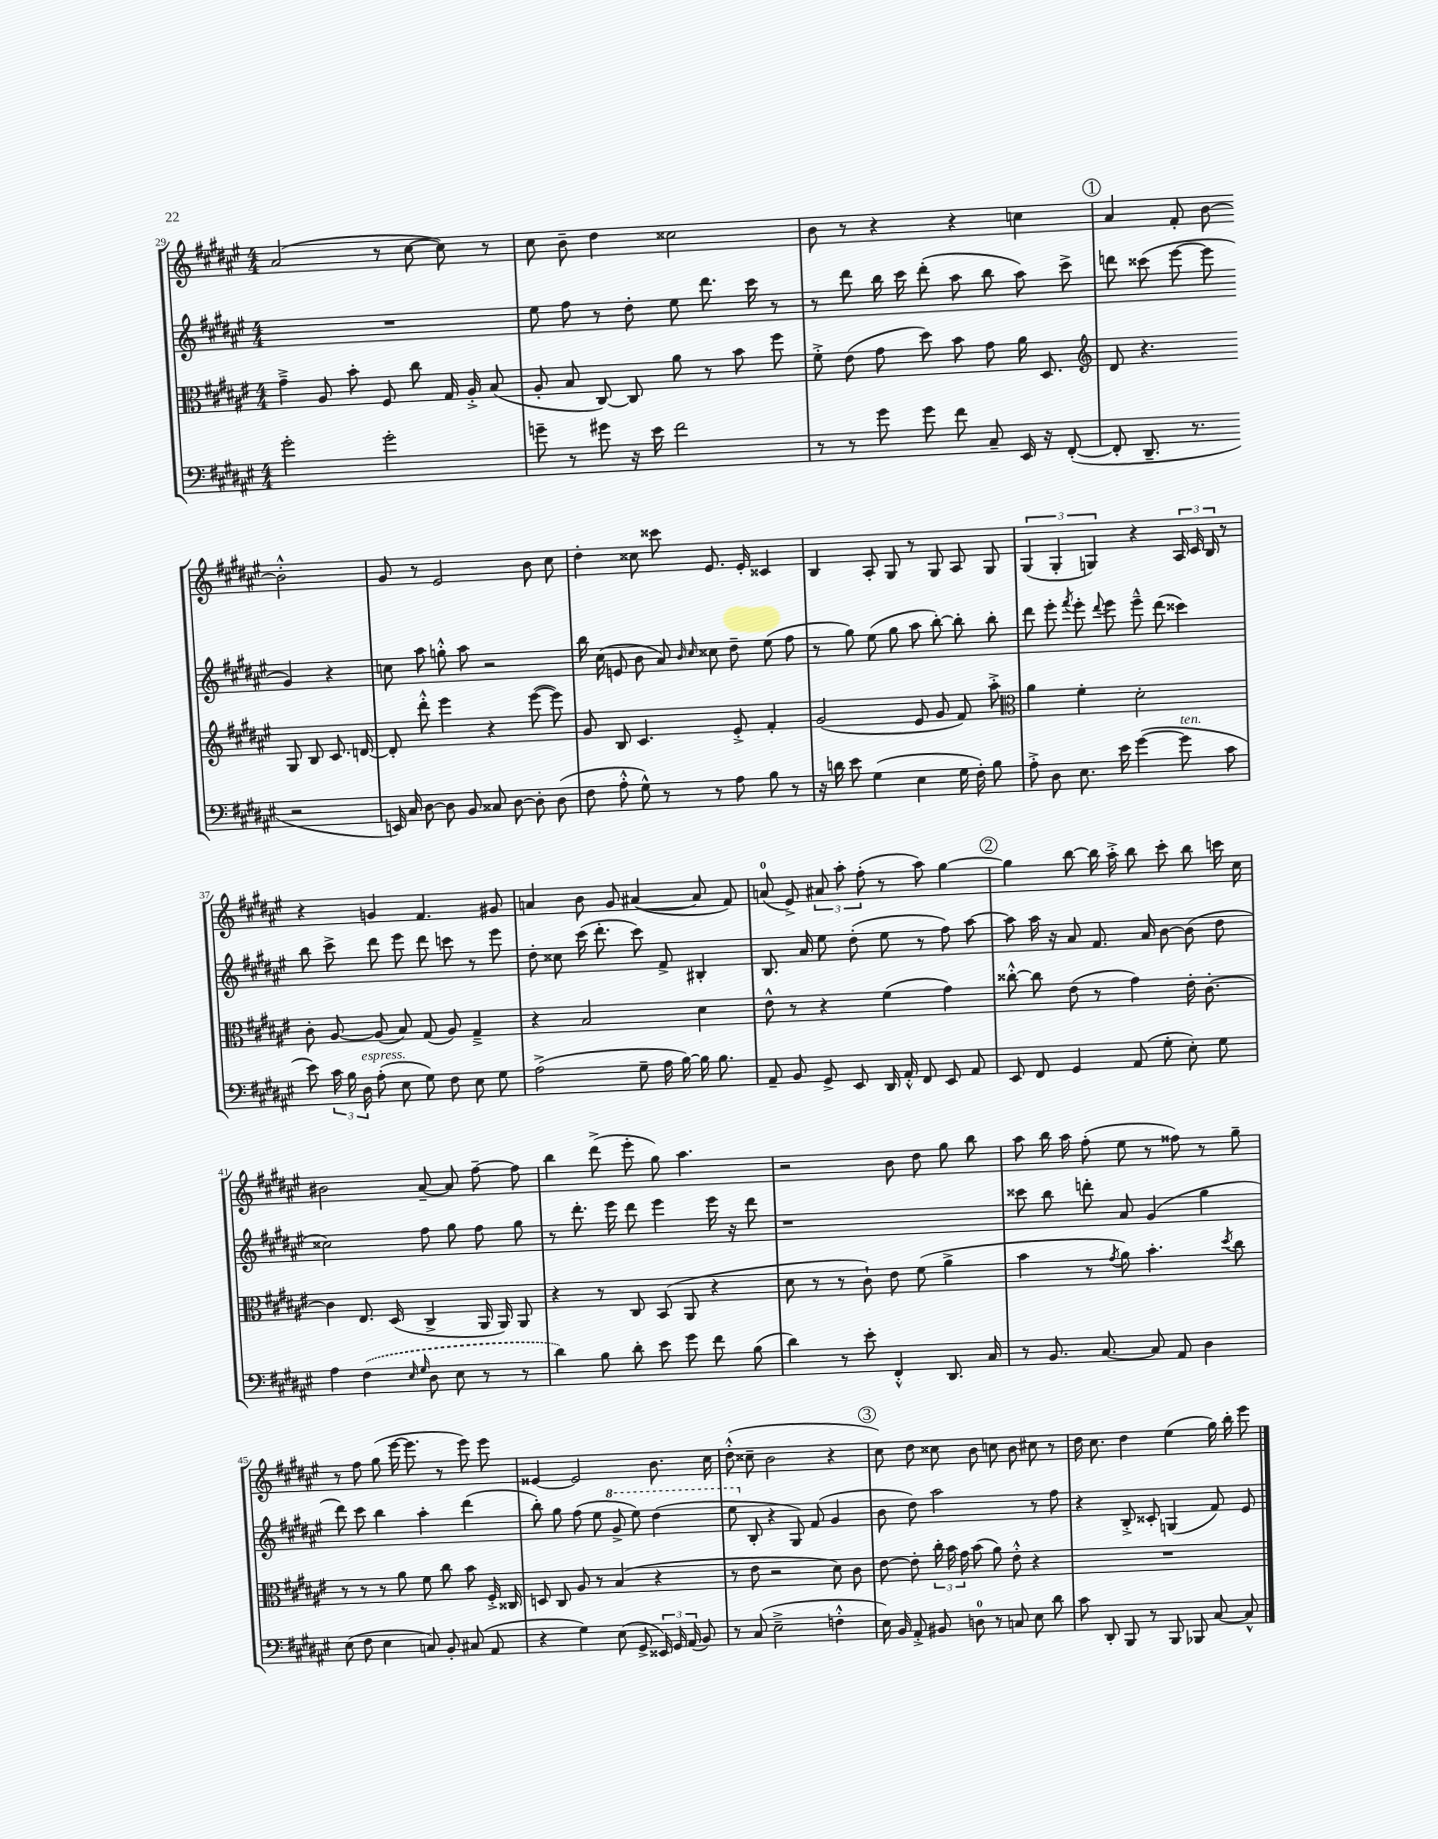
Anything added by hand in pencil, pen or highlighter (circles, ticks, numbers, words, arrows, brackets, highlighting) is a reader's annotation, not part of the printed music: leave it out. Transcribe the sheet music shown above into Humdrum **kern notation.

**kern	**kern	**kern	**kern
*staff4	*staff3	*staff2	*staff1
*clefF4	*clefC3	*clefG2	*clefG2
*k[f#c#g#d#a#e#]	*k[f#c#g#d#a#e#]	*k[f#c#g#d#a#e#]	*k[f#c#g#d#a#e#]
*M4/4	*M4/4	*M4/4	*M4/4
2g#'	4g#~^	1r	(2a#
.	8A#	.	.
.	8b'	.	.
2g#'	8F#	.	8r
.	8cc#	.	[8cc#
.	16G#	.	8cc#])
.	16A#'^	.	.
.	(8B	.	8r
=	=	=	=
8g~	8A#'	8ee#	8cc#
8r	8B	8ff#	8b~
8g#	[8C#)	8r	4dd#
16r	8C#]	8dd#'	.
16e#	.	.	.
2f#	8a#	8ee#	2cc##
.	8r	8.ddd#	.
.	8b	.	.
.	.	16ccc#	.
.	8ff#	8r	.
=	=	=	=
8r	8f#'^	8r	8b
8r	(8e#	8ddd#	8r
8g#	8g#	16bb	4r
.	.	16ccc#	.
8g#	8dd#)	(8ddd#'	.
8f#	8b	8aa#	4r
8C#~	8g#	8bb	.
16EE#	16a#	8aa#)	4cc
16r	8.D#	.	.
([8FF#'	.	8ccc#^	.
=	=	=	=
*	*clefG2	*	*
8FF#']	8d#	8ddd	4a#
8.DD#~	4.r	(8ccc##	.
.	.	[8eee#	8f#'
8.r	.	.	.
.	.	8eee#]	[8b
2r	8G#	4g#)	2b'^^]
.	8B	.	.
.	8.c#	4r	.
.	[16d	.	.
=	=	=	=
16EE)	8d']	8cc	8g#
16C#	.	.	.
[8D#	8ddd#'^^	8aa#	8r
8D#]	4eee#	8gg'^^	2e#
8BB	.	8aa#	.
8C##	4r	2r	.
[8D#	.	.	.
8D#']	([8eee#	.	8b
(8D#	8eee#])	.	8cc#
=	=	=	=
8F#	8g#	16bb	4dd#'
.	.	(16cc#	.
8A#'^^	8B	8e	.
8G#^^)	4.c#	8b	8cc##
8r	.	8a#)	8ccc##
.	.	16qqb	.
.	.	16qqcc#	.
8r	.	8cc##	8.e#
8A#	8e#'^	8dd#~	.
.	.	.	16e#'
8B	4f#'	(8ee#	4c##
8r	.	8ff#	.
=	=	=	=
16r	(2g#	8r	4B
16d	.	.	.
8e#	.	8gg#)	.
(4G#	.	(8ee#	8A#'
.	.	8gg#	8G#
4E#	8e#	8aa#	8r
.	8g#	[8bb')	8G#
16G#	8f#)	8bb']	8A#
16F#')	.	.	.
8B	8aa#'^	8bb'	8G#
=	=	=	=
*	*clefC3	*	*
8A#'^	4a#	8ddd#	(6G#
8D#	.	8eee#'	.
.	.	.	6G#'
.	.	8qfff#	.
8.E#	4f#'	8eee#'	.
.	.	.	6G)
.	.	8qqddd#	.
.	.	8eee#	.
16e#	.	.	.
([4g#	2d#'	8eee#~^^	4r
.	.	(8ddd#	.
8g#]	.	4ccc##)	24A#
.	.	.	24c#
.	.	.	24B
8c#	.	.	8r
=	=	=	=
8e#)	8c#'	8bb	4r
24c#	[8A#	8ccc#^	.
24B	.	.	.
24D#	.	.	.
(8A#'	(8A#]	8ddd#	4g
8E#	8B)	8eee#	.
8G#)	(8G#	8ddd#	4.f#
8F#	8A#)	8ccc	.
8E#	4G#~^	8r	.
8G#	.	8eee#	8g#
=	=	=	=
(2A#^	4r	8dd#'	4a
.	.	8cc##	.
.	2B	(16ccc#	8b
.	.	8.ddd#'	.
.	.	.	8g#
8G#~	.	8ccc#)	([4a#
16A#	.	8f#^	.
[16B)	.	.	.
16B]	4d#	4B#'	8a#]
8.B	.	.	.
.	.	.	8f#)
=	=	=	=
8AA#~	8e#^^	8.B	(8a
8BB	8r	.	8e#^)
.	.	16a#	.
8GG#^	4r	8ee#	12a#
.	.	.	12aa#'
8EE#	.	(8dd#'	.
.	.	.	(12ff#'
16DD#	(4f#	8ee#	8r
16AA#'^^	.	.	.
8FF#	.	8r	8aa#)
8EE#	4g#)	8ff#)	[4gg#
8AA#	.	[8aa#	.
=	=	=	=
8EE#	[8cc##'^^	8aa#]	4gg#]
8FF#	8cc##]	16aa#	.
.	.	16r	.
4GG#	(8e#	8a#	[8bb
.	8r	8.f#	16bb]
.	.	.	16aa#'^
(8AA#	4g#)	.	8bb
.	.	16a#	.
8G#'	.	[8b	8ccc#'
8E#')	16e#'	(8b]	8bb
.	[8.c#'	.	.
8G#	.	8dd#	16ccc
.	.	.	16cc#
=	=	=	=
4A#	4c#]	2cc##)	2b#
(4F#	8.E#	.	.
.	(16D#	.	.
16qqE#	.	.	.
16qqG#	.	.	.
8D#	4C#^	8ff#	[8a#~
8E#	.	8gg#	8a#]
8r	16AA#	8ff#	[8ff#~
.	16AA#)	.	.
8r	8AA#	8gg#	8ff#]
=	=	=	=
4d#)	4r	8r	4bb
.	.	8.ddd#'	.
8B	8r	.	(8ddd#^
.	.	16eee#	.
8d#'	8C#	8ddd#	8eee#'
8e#	(8BB	4eee#	8gg#)
8g#	8AA#	.	4.aa#
8f#	4r	16eee#	.
.	.	16r	.
(8B	.	8ddd#	.
=	=	=	=
4d#)	8d#	1r	2r
.	8r	.	.
8r	8r	.	.
8e#'	8c#`)	.	.
4FF#'^^	8e#	.	8b
.	(8f#	.	8dd#
8.DD#	4a#^	.	8gg#
.	.	.	8bb
16C#	.	.	.
=	=	=	=
8r	4b	8ccc##	8aa#
8.BB	.	8bb	16bb
.	.	.	16aa#
.	8r	8ddd'	(8ff#'
[8.C#	.	.	.
.	8qg#	.	.
.	8a#)	8a#	8ee#
8C#]	4.b'	(4g#	8r
8AA#	.	.	8ff##)
4D#	.	4gg#	8r
.	8qdd#	.	.
.	8cc#	.	8gg#~
=	=	=	=
(8E#	8r	8ddd#)	8r
8F#	8r	8ccc#	8ff#
4E#	8r	4bb	(8gg#
.	8a#	.	[16eee#
.	.	.	8.eee#]
8C)	8f#	4aa#'	.
8BB'	8cc#	.	8r
(8C#	8b	(4ddd#	8eee#)
8AA#	16F#'^	.	8eee#
.	16C##	.	.
=	=	=	=
4r	8D	8bb')	[4e##
.	8C#	8gg#	.
4G#)	8A#	(8ff#	2e##]
.	8r	8ee#	.
(8E#	(4B	8gg#^	.
8GG#^	.	8eee#)	.
24EE##)	4r	(4ddd#	8.b
24GG#	.	.	.
(24AA#	.	.	.
8BB)	.	.	.
.	.	.	16cc#
=	=	=	=
8r	8r	8eee#	(8dd#'^^
(8C#	8e#	8B'	8cc##~
2E#~^	2r	4r	2b
.	.	8G#)	.
.	.	(8f#	.
4F'^^	8d#)	4g#	4r
.	8c#	.	.
=	=	=	=
16E#)	[8e#	8b	8cc#)
16BB	.	.	.
8AA#'^	8e#']	8dd#)	8dd#
8BB#	24cc#'	2aa#	8cc##
.	24b	.	.
.	24g#	.	.
8D	(8b	.	8b
8r	8a#)	.	8cc
8C	8e#'^^	.	8b
8E#	4r	8r	8cc#
8d#	.	8ff#	8r
=	=	=	=
8c#	1r	4r	16dd#
.	.	.	8.cc#
8DD#'	.	.	.
8BBB	.	8B'^	4dd#
8r	.	8c##'	.
8BBB	.	(4G	(4ee#
8BBB-	.	.	.
[8C#	.	8f#)	16gg#)
.	.	.	16bb'
8C#^^]	.	8e#	8eee#
==	==	==	==
*-	*-	*-	*-
